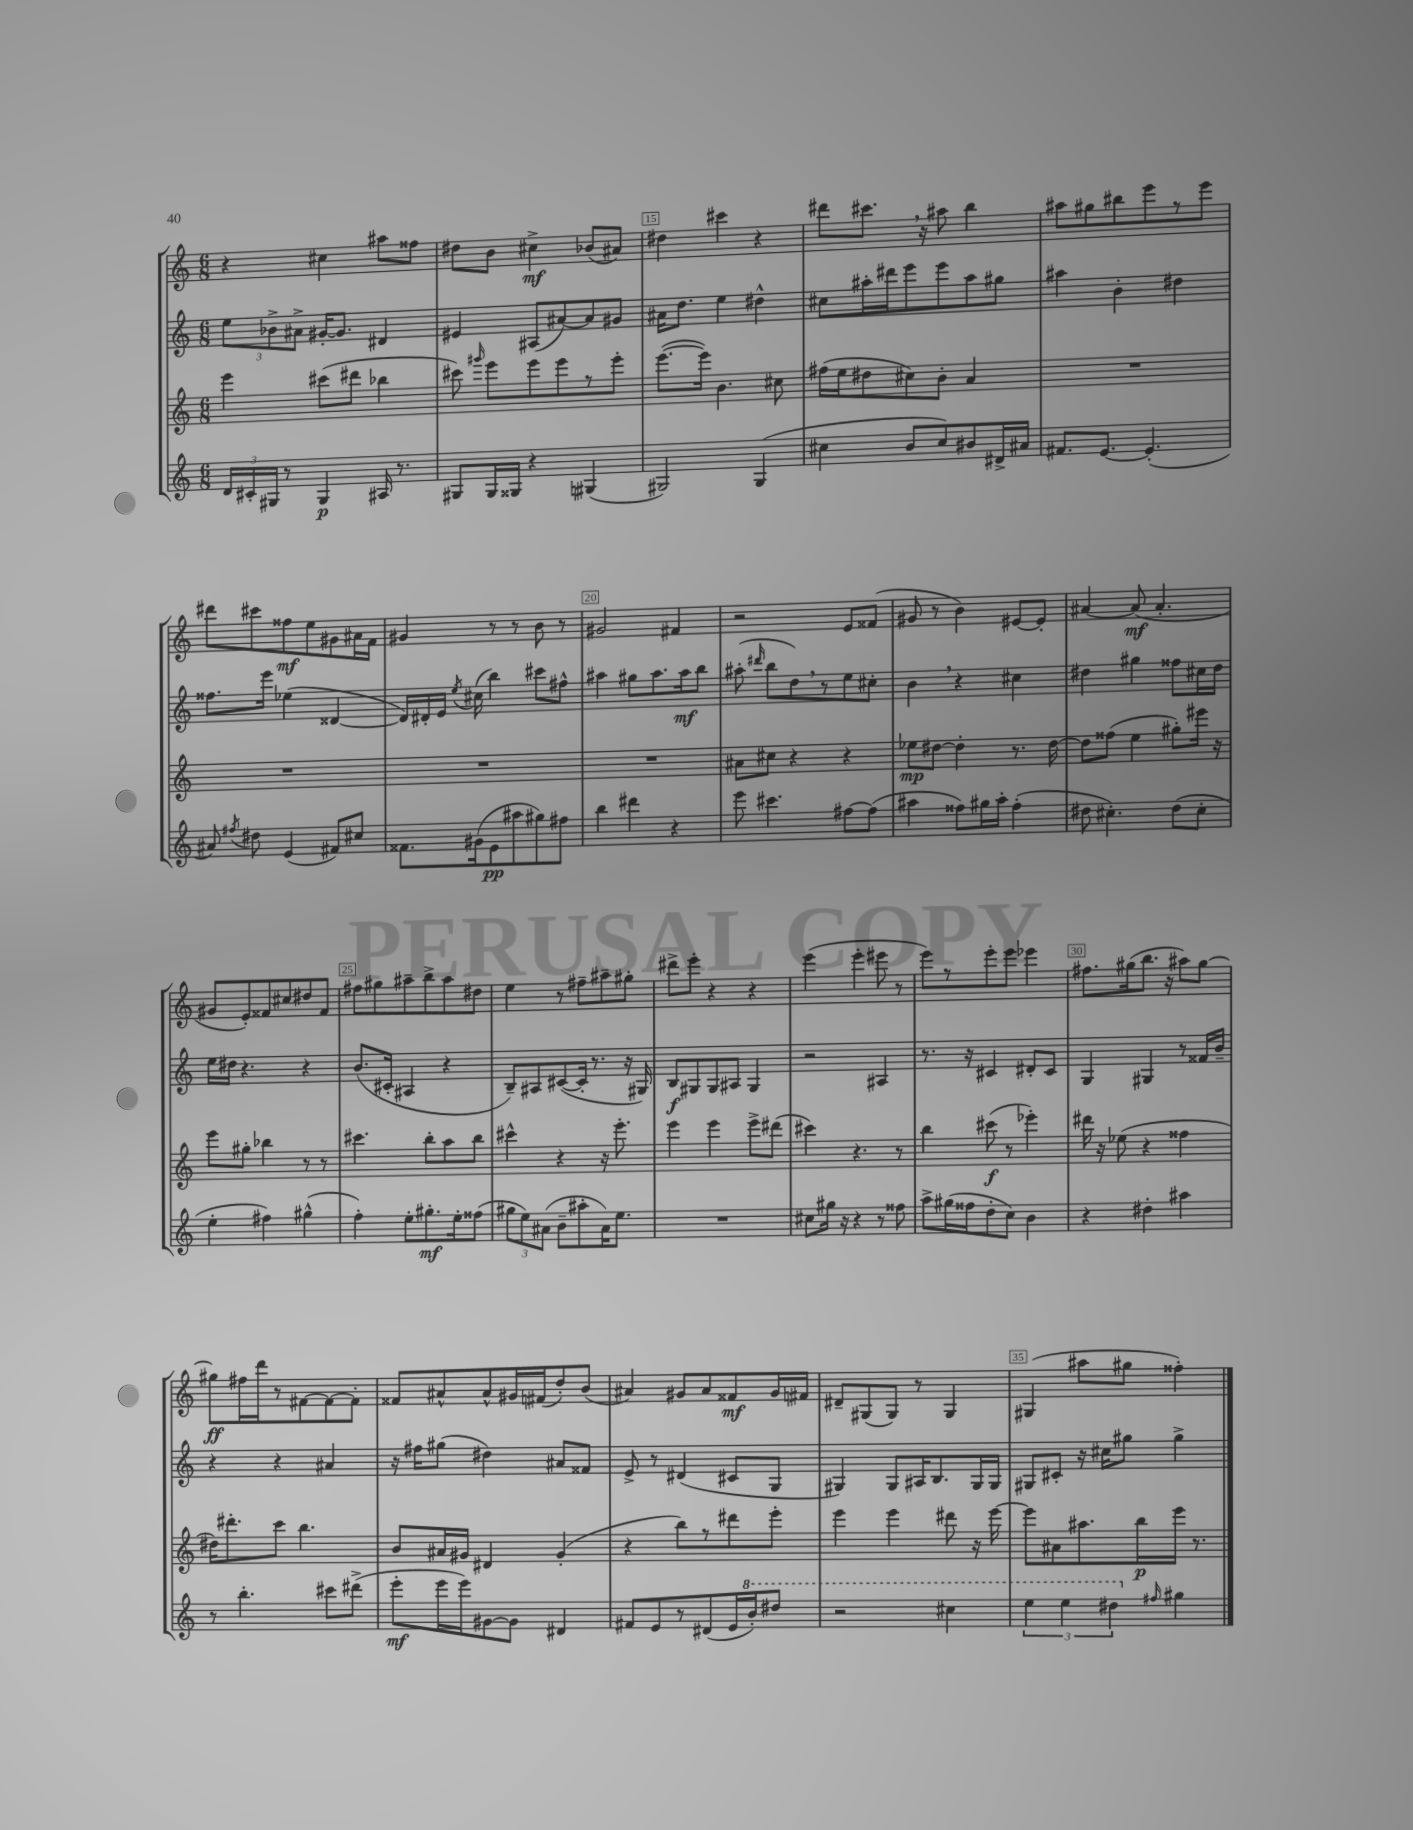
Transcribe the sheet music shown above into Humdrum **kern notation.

**kern	**dynam	**kern	**dynam	**kern	**dynam	**kern	**dynam
*part4	*part4	*part3	*part3	*part2	*part2	*part1	*part1
*staff4	*staff4	*staff3	*staff3	*staff2	*staff2	*staff1	*staff1
*clefG2	*	*clefG2	*	*clefG2	*	*clefG2	*
*k[]	*	*k[]	*	*k[]	*	*k[]	*
*M6/8	*	*M6/8	*	*M6/8	*	*M6/8	*
=13	=13	=13	=13	=13	=13	=13	=13
24d/LL	.	4eee\	.	12ee\L	.	4r	.
24c#X'/	.	.	.	.	.	.	.
24G#X/JJ	.	.	.	12b-X^\	.	.	.
8r	.	.	.	.	.	.	.
.	.	.	.	12a#X^\J	.	.	.
4G#/	p	(8ccc#X\L	.	[16g#X'/KL	.	4cc#X\	.
.	.	.	.	8.g#/J]	.	.	.
.	.	8ddd#X\J	.	.	.	.	.
16A#X/	.	4bb-X\	.	4d#X/	.	8aa#X\L	.
8.r	.	.	.	.	.	.	.
.	.	.	.	.	.	8ff##X\J	.
=14	=14	=14	=14	=14	=14	=14	=14
8G#X/L	.	8ccc#X\)	.	4e#X/	.	8dd#X\L	.
.	.	16qqggg#X/	.	.	.	.	.
16G#/L	.	8eee\L	.	.	.	8b\J	.
16G##X/JJ	.	.	.	.	.	.	.
4r	.	8eee\	.	(8A#X/L	.	4cc#X^\	mf
.	.	8eee\	.	[8a#X/)	.	.	.
(4G#X/	.	8r	.	8a#/]	.	(8b-X/L	.
.	.	8eee'\J	.	8g#X/J	.	8a#X/J)	.
=15	=15	=15	=15	=15	=15	=15	=15
2G#X/)	.	([8.eee\L	.	16a#X\KL	.	4dd#X\	.
.	.	.	.	8.dd\J	.	.	.
.	.	16eee\Jk])	.	.	.	.	.
.	.	4.b\	.	4ee\	.	4ccc#X\	.
(4G#/	.	.	.	4dd#X^^\	.	4r	.
.	.	8cc#X\	.	.	.	.	.
=16	=16	=16	=16	=16	=16	=16	=16
4cc#X\	.	(16ff#X\LL	.	8cc#X\L	.	8ddd#X\L	.
.	.	16ee\J	.	.	.	.	.
.	.	8dd#X\	.	16aa#X'\L	.	8.ccc#X,\J	.
.	.	.	.	16ddd#X\J	.	.	.
8b/L	.	8cc#X\)	.	8eee\	.	.	.
.	.	.	.	.	.	16r	.
8cc#/)	.	8b'\J	.	8eee\	.	8aa#X\	.
8b#X/	.	4a/	.	8aa#\	.	4bb\	.
16d#X^/L	.	.	.	8gg#X\J	.	.	.
16a#X/JJ	.	.	.	.	.	.	.
=17	=17	=17	=17	=17	=17	=17	=17
8.f#X/L	.	2.r	.	4aa#X\	.	8aa#X\L	.
.	.	.	.	.	.	8gg#X\	.
[8.e/J	.	.	.	.	.	.	.
.	.	.	.	4b'\	.	8bb#X\	.
(4.e'/]	.	.	.	.	.	8eee\	.
.	.	.	.	4dd#X\	.	8r	.
.	.	.	.	.	.	8eee\J	.
!!LO:LB:g=z
=18	=18	=18	=18	=18	=18	=18	=18
8a#X/)	.	2.r	.	8.ff##X\L	.	8ddd#X\L	.
8qff#X/	.	.	.	.	.	.	.
8dd#X\	.	.	.	.	.	8ccc#X\	.
.	.	.	.	16eee\Jk	.	.	.
(4e/	.	.	.	(4ee-X\	.	8ff##X\	mf
.	.	.	.	.	.	8ee\	.
8f#X/L)	.	.	.	[4d##X/	.	8g#X\	.
8cc#X/J	.	.	.	.	.	16a#X\L	.
.	.	.	.	.	.	16f\JJ	.
=19	=19	=19	=19	=19	=19	=19	=19
8.f##X\L	.	2.r	.	16d##/LL])	.	4g#X/	.
.	.	.	.	16d#X'/	.	.	.
.	.	.	.	16e/JJ	.	.	.
.	.	.	.	8qee/	.	.	.
(16g#X\k	.	.	.	(16cc#X\	.	.	.
8e\	pp	.	.	4bb\)	.	8r	.
8aa#X\	.	.	.	.	.	8r	.
8gg#X\)	.	.	.	8ccc#X\L	.	8b\	.
8ff#X\J	.	.	.	8ff#X^^\J	.	8r	.
=20	=20	=20	=20	=20	=20	=20	=20
4bb\	.	2.r	.	4aa#X\	.	2g#X/	.
4ddd#X\	.	.	.	8gg#X\L	.	.	.
.	.	.	.	8.aa#\	.	.	.
4r	.	.	.	.	.	4f#X/	.
.	.	.	.	16aa#\k	mf	.	.
.	.	.	.	8bb\J	.	.	.
=21	=21	=21	=21	=21	=21	=21	=21
8eee\	.	8a#X\L	.	(8aa#X'\	.	2r	.
.	.	.	.	16qqddd#X/	.	.	.
4.ccc#X\	.	8cc#X\J	.	8bb\L	.	.	.
.	.	4r	.	8dd,\)	.	.	.
.	.	.	.	8r	.	.	.
[8ff#X\L	.	4r	.	8ee\	.	8e/L	.
(8ff#\J]	.	.	.	8cc#X'\J	.	(8f##X/J	.
=22	=22	=22	=22	=22	=22	=22	=22
4aa#X\	.	8ee-X\L	mp	4b,\	.	8g#X/	.
.	.	[8dd#X\J	.	.	.	8r	.
8ff##X\L)	.	4dd#'\]	.	4r	.	4b\)	.
16gg#X\L	.	.	.	.	.	.	.
16aa#'\JJ	.	.	.	.	.	.	.
(4ff##'\	.	8.r	.	4cc#X\	.	[8e#X/L	.
.	.	.	.	.	.	8e#'/J]	.
.	.	[16dd#\	.	.	.	.	.
=23	=23	=23	=23	=23	=23	=23	=23
8dd#X\	.	8dd#\L]	.	4dd#X\	.	[4a#X/	.
4.cc#X'\)	.	(8ff##X\J	.	.	.	.	.
.	.	4ee\	.	4gg#X\	.	(8a#/]	mf
.	.	.	.	.	.	4.a#'/	.
(8dd#\L	.	8gg#X'\L)	.	8ff##X\L	.	.	.
8cc#'\J	.	16eee#X\Jk	.	16cc#X\L	.	.	.
.	.	16r	.	16dd#\JJ	.	.	.
!!LO:LB:g=z
=24	=24	=24	=24	=24	=24	=24	=24
4ee'\	.	8eee\L	.	16ee\LL	.	8g#X/L	.
.	.	.	.	16dd#X\JJ	.	.	.
.	.	8gg#X'\J	.	4.r	.	8e'/)	.
4ff#X\)	.	4bb-X\	.	.	.	8f##X/	.
.	.	.	.	.	.	8cc#X/	.
(4gg#X^^\	.	8r	.	4r	.	8dd#X/	.
.	.	8r	.	.	.	8f##/J	.
=25	=25	=25	=25	=25	=25	=25	=25
4ff'\)	.	4.ccc#X\	.	(8.b/L	.	8ff#X\L	.
.	.	.	.	.	.	8gg#X\	.
.	.	.	.	16c#X'/Jk	.	.	.
8ee'\L	.	.	.	4A#X/	.	8aa#X~\	.
8.gg#X'\	mf	8bb'\L	.	.	.	8bb^\	.
.	.	8aa\	.	4r	.	8aa#\	.
16ee'\k	.	.	.	.	.	.	.
(8ff##X\J	.	8bb\J	.	.	.	8dd#X\J	.
=26	=26	=26	=26	=26	=26	=26	=26
12gg#X\L	.	4ccc#X^^\	.	8B~/L)	.	4ee\	.
12ee\)	.	.	.	.	.	.	.
.	.	.	.	8A#X/	.	.	.
(12a#X\J	.	.	.	.	.	.	.
8b~\L	.	4r	.	([8c#X/	.	8r	.
8aa#X'\	.	.	.	16c#'/Jk]	.	8ff#X~\L	.
.	.	.	.	8.r	.	.	.
16a#\K)	.	16r	.	.	.	8aa#X~\	.
8.ee\J	.	8.eee'\	.	.	.	.	.
.	.	.	.	16r	.	8gg#X'\J	.
.	.	.	.	16G#X/)	.	.	.
=27	=27	=27	=27	=27	=27	=27	=27
2.r	.	4eee\	.	8B/L	f	8ddd#X^\L	.
.	.	.	.	8G#X/	.	8eee'\J	.
.	.	4eee\	.	8G#/	.	4r	.
.	.	.	.	8A#X/J	.	.	.
.	.	8eee^\L	.	4G#/	.	4r	.
.	.	(8ddd#X\J	.	.	.	.	.
=28	=28	=28	=28	=28	=28	=28	=28
8cc#X\L	.	4ccc#X\)	.	2r	.	(4eee\	.
16gg#X\Jk	.	.	.	.	.	.	.
16r	.	.	.	.	.	.	.
4r	.	4.r	.	.	.	4eee'\	.
8r	.	.	.	4A#X/	.	8eee#X\	.
8ff##X\	.	8r	.	.	.	8r	.
=29	=29	=29	=29	=29	=29	=29	=29
8aa^\L	.	4bb\	.	8.r	.	8eee\L)	.
(16gg#X\L	.	.	.	.	.	8r	.
16ff##X\J	.	.	.	16r	.	.	.
8dd'\	.	(8ccc#X\	f	4c#X/	.	8eee'\	.
8cc\J)	.	8r	.	.	.	8eee\J	.
4b\	.	4eee-X'\)	.	8d#X'/L	.	4eee-X\	.
.	.	.	.	8c#/J	.	.	.
=30	=30	=30	=30	=30	=30	=30	=30
4r	.	16ddd#X\	.	4G/	.	8.ff#X\L	.
.	.	16r	.	.	.	.	.
.	.	(8ee-X\	.	.	.	.	.
.	.	.	.	.	.	(16gg#X\k	.
4dd#X'\	.	4r	.	4G#X/	.	8.bb\J	.
.	.	.	.	.	.	16r	.
4aa#X\	.	4ff##X\	.	8r	.	8aa#X\L)	.
.	.	.	.	16f##X/LL	.	[8gg#\J	.
.	.	.	.	16b~/JJ	.	.	.
!!LO:LB:g=z
=31	=31	=31	=31	=31	=31	=31	=31
8r	.	16dd#X\KL)	.	4r	.	8gg#X\L]	ff
.	.	8.ddd#X'\	.	.	.	.	.
4.bb'\	.	.	.	.	.	16ff#X\L	.
.	.	.	.	.	.	16ddd\J	.
.	.	8ccc\J	.	4r	.	8r	.
.	.	4.bb\	.	.	.	[8f#X\	.
8ccc#X\L	.	.	.	4a#X/	.	8f#\_	.
(8ddd#X^\J	.	.	.	.	.	8f#'\J]	.
=32	=32	=32	=32	=32	=32	=32	=32
8eee'\L	mf	8b/L	.	16r	.	8f##X/L	.
.	.	.	.	16ff#X\KL	.	.	.
16eee\L	.	16a#X/L	.	(8gg#X\J	.	8a#X^^/	.
16eee\J)	.	16g#X/JJ	.	.	.	.	.
[8g#X\	.	4d#X/	.	4dd#X\)	.	8a#^^/	.
8g#\J]	.	.	.	.	.	16g#X/L	.
.	.	.	.	.	.	(16f#X/J	.
4d#X/	.	(4g#'/	.	8a#X/L	.	8dd'/)	.
.	.	.	.	8f##X/J	.	(8b/J	.
=33	=33	=33	=33	=33	=33	=33	=33
8f#X/L	.	4r	.	8e^/	.	4a#X/)	.
8e/	.	.	.	8r	.	.	.
8r	.	8bb\L)	.	(4d#X/	.	8g#X/L	.
(8d#X/	.	8r	.	.	.	8a#/	.
16e/L	.	8ddd#X\	.	8c#X/L	.	8f##X/	mf
*8va	*	*	*	*	*	*	*
16bb'/J)	.	.	.	.	.	.	.
8ddd#X/J	.	8eee'\J	.	8G/J	.	16g#/L	.
.	.	.	.	.	.	16f#X/JJ	.
=34	=34	=34	=34	=34	=34	=34	=34
2r	.	4eee\	.	4G#X/)	.	8d#X~/L	.
.	.	.	.	.	.	(8G#X/	.
.	.	4eee\	.	8G#/L	.	8G#/J)	.
.	.	.	.	16A#X/K	.	8r	.
.	.	.	.	8.B/	.	.	.
4ccc#X\	.	8ddd#X\	.	.	.	4G#/	.
.	.	16r	.	16G#/L	.	.	.
.	.	[16eee\	.	16G#/JJ	.	.	.
=35	=35	=35	=35	=35	=35	=35	=35
6eee\	.	8eee\L]	.	8G#X/L	.	(4G#X/	.
.	.	8a#X\	.	8c#X'/J	.	.	.
6eee\	.	.	.	.	.	.	.
.	.	8.aa#X\	.	16r	.	8aa#X\L	.
.	.	.	.	16cc#X\KL	.	.	.
6ddd#X\	.	.	.	.	.	.	.
.	.	.	.	8gg#X\J	.	8gg#X\J	.
.	.	16bb\L	p	.	.	.	.
*X8va	*	*	*	*	*	*	*
16qqff#X/	.	.	.	.	.	.	.
4gg#X\	.	16eee\JJ	.	4gg#^\	.	4ff##X'\)	.
.	.	8.r	.	.	.	.	.
==	==	==	==	==	==	==	==
*-	*-	*-	*-	*-	*-	*-	*-
